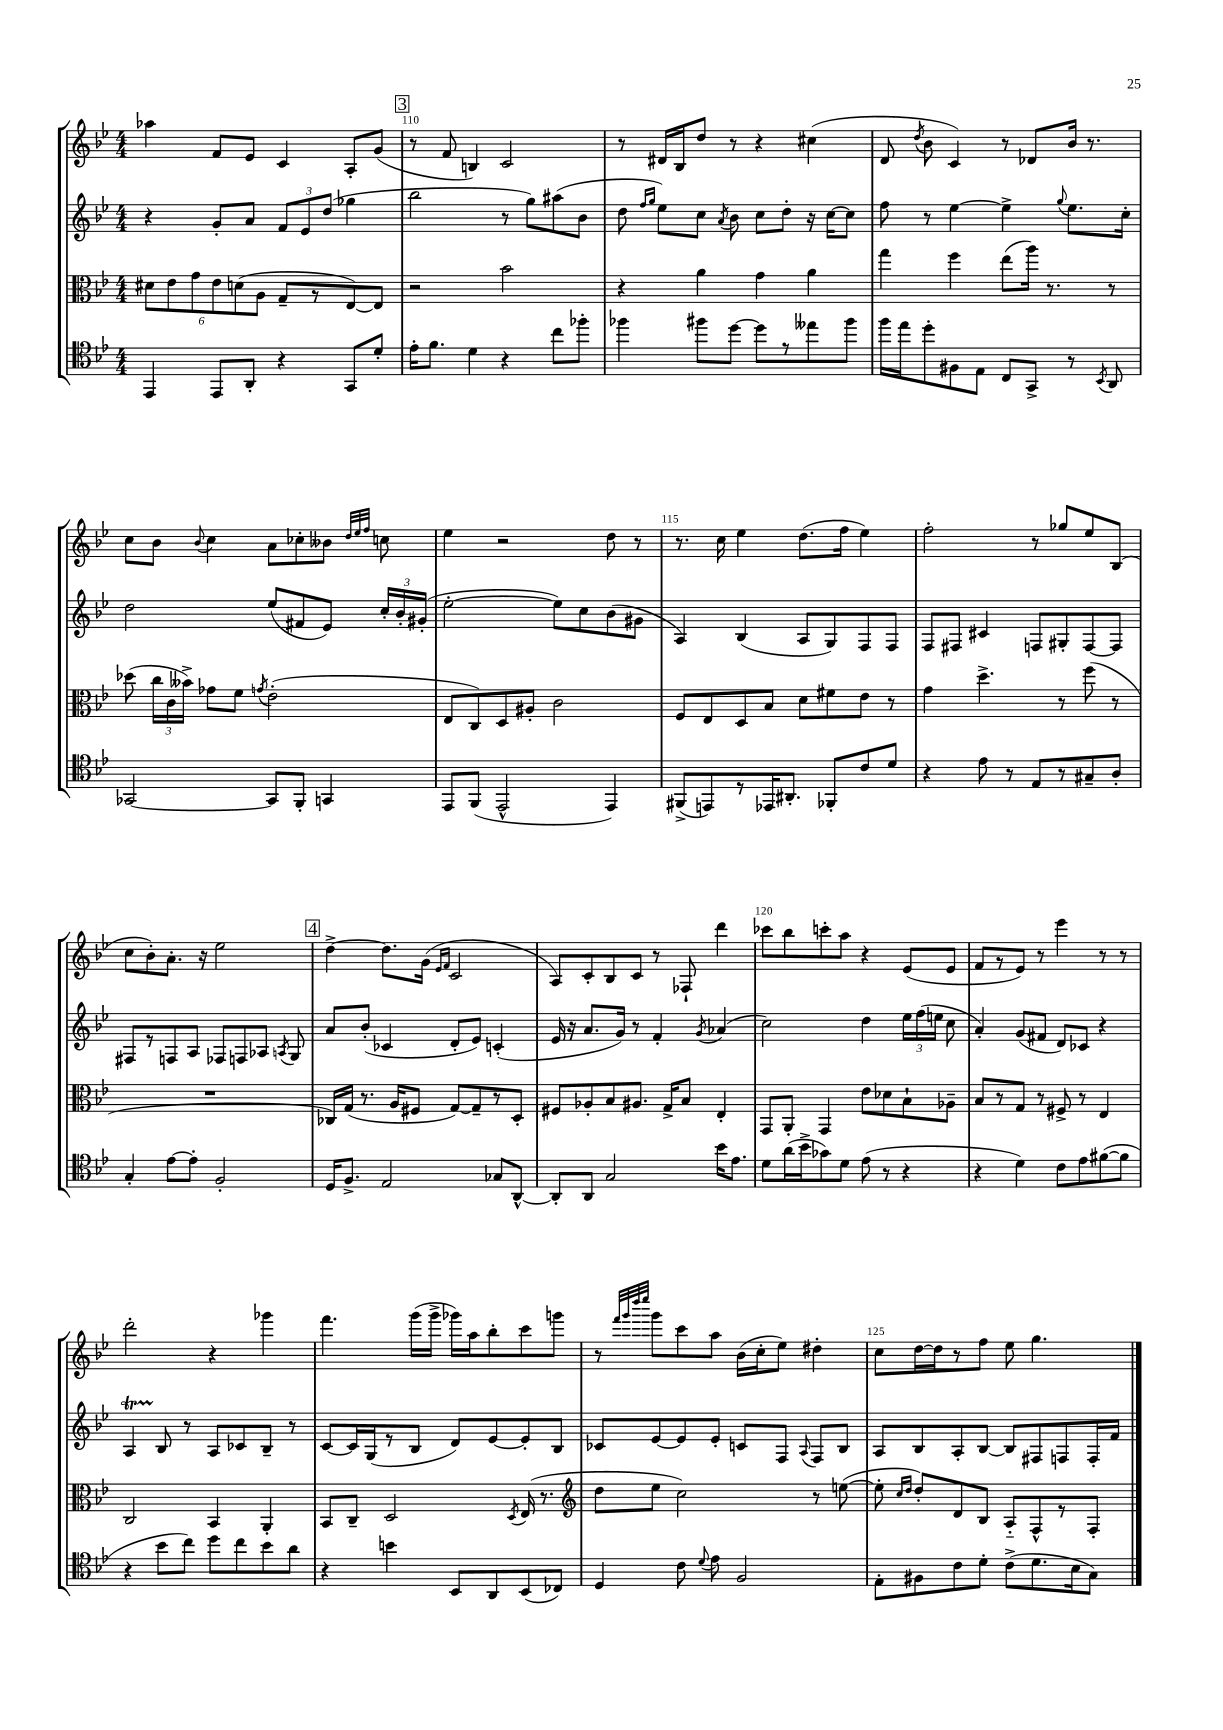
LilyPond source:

<<
\new StaffGroup <<
\new Staff = "s0" {
    \clef treble \key bes \major \numericTimeSignature \time 4/4
    \autoBeamOff aes''4 f'8[ ees'8] c'4 a8[-. g'8]( |
    \mark \markup { \box "3" } r8 f'8 b4) c'2 |
    r8 dis'16[ bes16 d''8] r8 r4 cis''4( |
    d'8 \acciaccatura { d''8 } bes'8 c'4) r8 des'8[ bes'16] r8. |
    c''8[ bes'8] \appoggiatura { bes'8 } c''4 a'8[ ces''8-. beses'8] \grace { d''32[ ees''32 f''32] } c''8 |
    ees''4 r2 d''8 r8 |
    r8. c''16 ees''4 d''8.[( f''16] ees''4) |
    f''2-. r8 ges''8[ ees''8 bes8]( |
    c''8[ bes'8-.) a'8.]-. r16 ees''2 |
    \mark \markup { \box "4" } d''4~-> d''8.[ g'16]( \grace { ees'16[ f'16] } c'2 |
    a8[) c'8-. bes8 c'8] r8 fes8-! d'''4 |
    ces'''8[ bes''8 c'''8-. a''8] r4 ees'8[( ees'8] |
    f'8[ r8 ees'8]) r8 ees'''4 r8 r8 |
    d'''2-. r4 ges'''4 |
    f'''4. g'''16[( g'''16]-> ges'''16[) a''16 bes''8-. c'''8 g'''8] |
    r8 \grace { f'''32[ g'''32 d''''32 ees''''32] } g'''8[ c'''8 a''8] bes'16[( c''16-. ees''8]) dis''4-. |
    c''8[ d''16~ d''16 r8 f''8] ees''8 g''4. \bar "|." |
}
\new Staff = "s1" {
    \clef treble \key bes \major \numericTimeSignature \time 4/4
    \autoBeamOff r4 g'8[-. a'8] \tuplet 3/2 { f'8[ ees'8 d''8]( } ges''4 |
    \mark \markup { \box "3" } bes''2 r8 g''8[) ais''8( bes'8] |
    d''8 \grace { f''16[ g''16] } ees''8[) c''8] \acciaccatura { a'8 } bes'8 c''8[ d''8]-. r16 c''16[~ c''8] |
    f''8 r8 ees''4~ ees''4-> \appoggiatura { g''8 } ees''8.[ c''16]-. |
    d''2 ees''8[( fis'8 ees'8]) \tuplet 3/2 { c''16[-. bes'16-. gis'16]-.( } |
    ees''2~-. ees''8[) c''8 bes'8( gis'8] |
    a4) bes4( a8[ g8) f8 f8] |
    f8[ fis8] cis'4 f8[ gis8-. f8~ f8] |
    fis8[ r8 f8 a8] fes8[ f8 aes8] \acciaccatura { a8 } g8 |
    \mark \markup { \box "4" } a'8[ bes'8]-.( ces'4 d'8[-. ees'8]) c'4-.( |
    ees'16 r16 a'8.[ g'16]) r8 f'4-. \acciaccatura { g'8 } aes'4( |
    c''2) d''4 \tuplet 3/2 { ees''16[ f''16( e''16] } c''8 |
    a'4-.) g'8[( fis'8] d'8[) ces'8] r4 |
    a4\startTrillSpan bes8\stopTrillSpan r8 a8[ ces'8 bes8]-- r8 |
    c'8[~ c'16 g16( r8 bes8] d'8[) ees'8~ ees'8-. bes8] |
    ces'8[ ees'8~ ees'8 ees'8]-. c'8[ f8] \appoggiatura { a8 } f8[ bes8] |
    a8[ bes8 a8-. bes8]~ bes8[ fis8 f8 f16-. f'16] \bar "|." |
}
\new Staff = "s2" {
    \clef alto \key bes \major \numericTimeSignature \time 4/4
    \autoBeamOff \tuplet 6/4 { dis'8[ ees'8 g'8 ees'8 d'8( a8] } g8[-- r8 ees8~) ees8] |
    \mark \markup { \box "3" } r2 bes'2 |
    r4 a'4 g'4 a'4 |
    g''4 f''4 ees''8[( a''16]) r8. r8 |
    des''8( \tuplet 3/2 { c''16[ c'16 beses'16]->) } ges'8[ f'8] \acciaccatura { g'8 } ees'2-.( |
    ees8[ c8) d8 ais8]-. c'2 |
    f8[ ees8 d8 bes8] d'8[ fis'8 ees'8] r8 |
    g'4 d''4.-> r8 f''8( r8 |
    R1 |
    \mark \markup { \box "4" } ces16[) g16]( r8. a16[ fis8] g8[~) g8-- r8 d8]-. |
    fis8[ aes8-. bes8 ais8.] g16[-> bes8] ees4-. |
    g,8[ a,8]-. g,4 ees'8[ des'8 bes8-! aes8]-- |
    bes8[ r8 g8] r8 fis8-> r8 ees4 |
    c2 bes,4 a,4-. |
    bes,8[ c8]-- d2 \acciaccatura { d8 } ees16( r8. |
    \clef treble d''8[ ees''8] c''2) r8 e''8~( |
    e''8-. \grace { c''16[ d''16] } d''8[-.) d'8 bes8] a8[-_ f8-^ r8 f8]-. \bar "|." |
}
\new Staff = "s3" {
    \clef tenor \key bes \major \numericTimeSignature \time 4/4
    \autoBeamOff ees,4 ees,8[ a,8]-. r4 g,8[ d'8]-. |
    \mark \markup { \box "3" } ees'16[-. f'8.] d'4 r4 c''8[ fes''8]-. |
    fes''4 fis''8[ d''8]~ d''8[ r8 eeses''8 fis''8] |
    f''16[ ees''16 d''8-. fis8 ees8] c8[ g,8]-> r8 \acciaccatura { bes,8 } a,8 |
    ges,2~ ges,8[ f,8]-. g,4 |
    ees,8[ f,8]( ees,2-^ ees,4) |
    fis,8[->( e,8) r8 ees,16 ais,8.]-. fes,8[-. c'8 d'8] |
    r4 ees'8 r8 ees8[ r8 gis8-- a8]-. |
    g4-. ees'8[~ ees'8]-. f2-. |
    \mark \markup { \box "4" } d16[ f8.]-> ees2 ges8[ a,8]~-^ |
    a,8[-. a,8] g2 bes'16[ ees'8.] |
    d'8[ a'16( bes'16-> ges'8) d'8] ees'8( r8 r4 |
    r4 d'4) c'8[ ees'8 fis'8~( fis'8] |
    r4 bes'8[ c''8]) d''8[ c''8 bes'8 a'8] |
    r4 b'4 bes,8[ a,8 bes,8( ces8]) |
    d4 c'8 \appoggiatura { d'8 } ees'8 f2 |
    ees8[-. fis8 c'8 d'8]-. c'8[->( d'8. bes16 g8]) \bar "|." |
}
>>
>>
\layout { \context { \Score currentBarNumber = #109 \override BarNumber.break-visibility = ##(#f #t #t) barNumberVisibility = #(every-nth-bar-number-visible 5) } }
